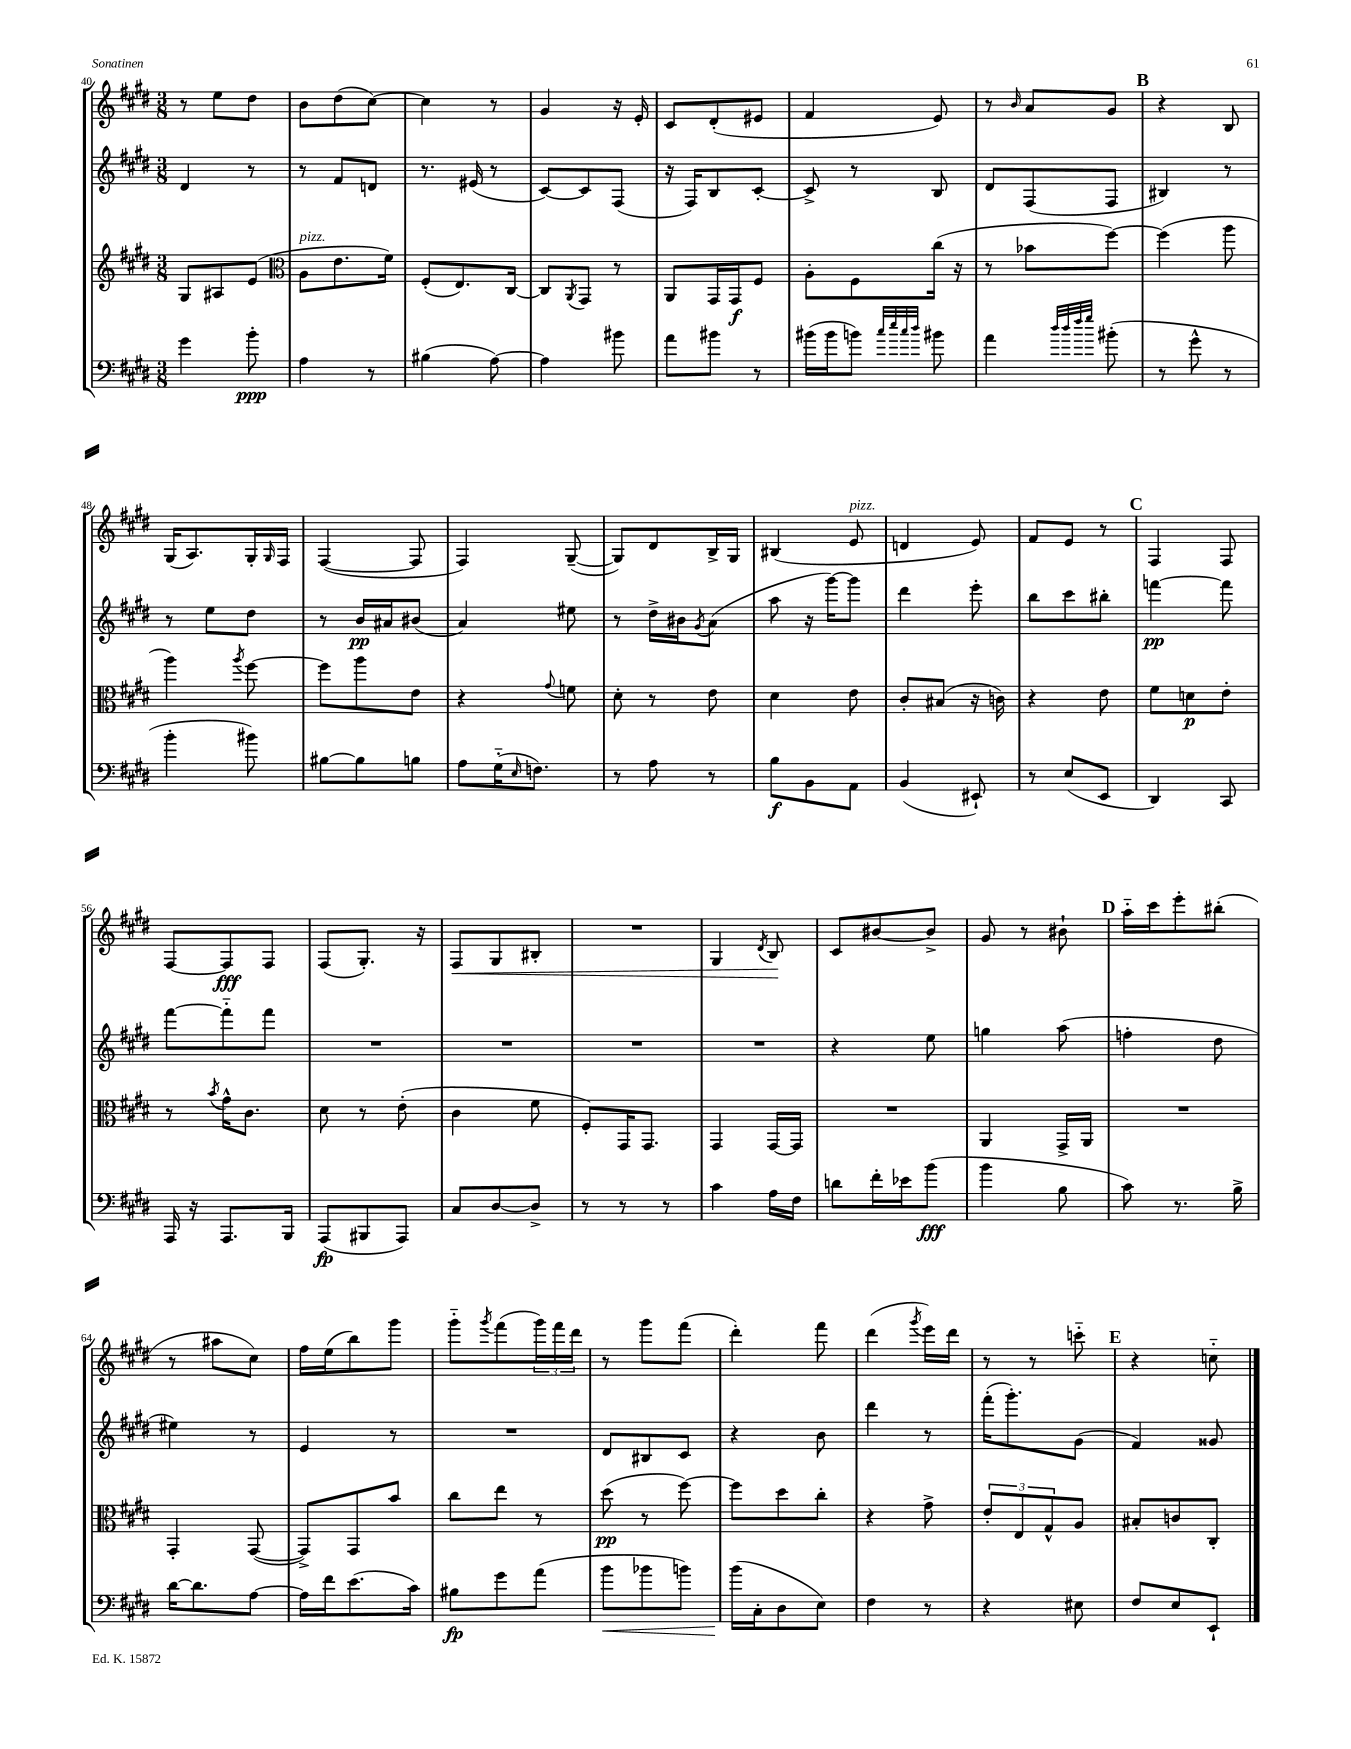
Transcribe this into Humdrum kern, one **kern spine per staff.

**kern	**kern	**kern	**kern
*staff4	*staff3	*staff2	*staff1
*clefF4	*clefG2	*clefG2	*clefG2
*k[f#c#g#d#]	*k[f#c#g#d#]	*k[f#c#g#d#]	*k[f#c#g#d#]
*M3/8	*M3/8	*M3/8	*M3/8
4g#	8G#	4d#	8r
.	8A#	.	8ee
8b'	(8e	8r	8dd#
=	=	=	=
*	*clefC3	*	*
4A	8A	8r	8b
.	8.e	8f#	(8dd#
8r	.	8d	[8cc#)
.	16f#)	.	.
=	=	=	=
(4B#	(8F#'	8.r	4cc#]
.	8.E)	.	.
.	.	(16e#	.
[8A)	.	8r	8r
.	[16C#	.	.
=	=	=	=
4A]	8C#]	[8c#)	4g#
.	8qAA	.	.
.	8GG#	8c#]	.
8b#	8r	(8F#	16r
.	.	.	16e'
=	=	=	=
8a	8AA	16r	8c#
.	.	16F#)	.
8b#	16GG#	8B	(8d#'
.	16GG#	.	.
8r	8F#	[8c#'	8e#
=	=	=	=
(16b#	8A'	8c#^]	4f#
16b#	.	.	.
8b)	8F#	8r	.
32qqcc#	.	.	.
32qqee	.	.	.
32qqcc#	.	.	.
32qqdd#	.	.	.
8b#	(16cc#	8B	8e)
.	16r	.	.
=	=	=	=
4a	8r	8d#	8r
.	.	.	16qqb
.	8b-	(8F#	8a
32qqdd#	.	.	.
32qqdd#	.	.	.
32qqff#	.	.	.
32qqgg#	.	.	.
(8b#'	[8ff#)	8F#	8g#
=	=	=	=
8r	(4ff#]	4B#)	4r
8g#^^	.	.	.
8r	8aa	8r	8B
=	=	=	=
4b'	4aa)	8r	(16G#
.	.	.	8.A)
.	.	8ee	.
.	8qaa	.	.
8b#)	[8ff#	8dd#	16G#'
.	.	.	16qqG#
.	.	.	16F#
=	=	=	=
[8B#	8ff#]	8r	([4F#
8B#]	8aa	16b	.
.	.	16a#	.
8B	8e	(8b#	8F#]
=	=	=	=
8A	4r	4a)	4F#)
(16G#'~	.	.	.
16qqE	.	.	.
8.F)	.	.	.
.	8qqg#	.	.
.	8f	8ee#	([8G#~
=	=	=	=
8r	8d#'	8r	8G#])
8A	8r	16dd#^	8d#
.	.	16b#	.
.	.	8qg#	.
8r	8e	(8a	16B^
.	.	.	16G#
=	=	=	=
8B	4d#	8aa	(4B#
8BB	.	16r	.
.	.	[16ggg#)	.
8AA	8e	8ggg#]	8e
=	=	=	=
(4BB	8c#'	4ddd#	4d
.	(8B#	.	.
8EE#`)	16r	8eee'	8e)
.	16c)	.	.
=	=	=	=
8r	4r	8bb	8f#
(8E	.	8ccc#	8e
8EE	8e	8bb#'	8r
=	=	=	=
4DD#)	8f#	[4fff	4F#
.	8d	.	.
8CC#	8e'	8fff]	8F#
=	=	=	=
16AAA	8r	[8fff#	[8F#
16r	.	.	.
.	8qb	.	.
8.AAA	16g#^^	8fff#'~]	8F#]
.	8.c#	.	.
.	.	8fff#	8F#
16BBB	.	.	.
=	=	=	=
(8AAA	8d#	4.r	(8F#
8BBB#	8r	.	8.G#')
8AAA)	(8e'	.	.
.	.	.	16r
=	=	=	=
8C#	4c#	4.r	8F#
[8D#	.	.	8G#
8D#^]	8f#	.	8B#'
=	=	=	=
8r	8F#')	4.r	4.r
8r	16GG#	.	.
.	8.GG#	.	.
8r	.	.	.
=	=	=	=
4c#	4GG#	4.r	4G#
.	.	.	8qd#
16A	[16GG#	.	8B
16F#	16GG#]	.	.
=	=	=	=
8d	4.r	4r	8c#
16f#'	.	.	[8b#
16e-	.	.	.
(8b	.	8ee	8b#^]
=	=	=	=
4b	4AA	4gg	8g#
.	.	.	8r
8B	16GG#^	(8aa	8b#`
.	16AA	.	.
=	=	=	=
8c#)	4.r	4ff'	16aa'~
.	.	.	16ccc#
8.r	.	.	8eee'
.	.	8dd#	(8bb#'
16B^	.	.	.
=	=	=	=
[16d#	4GG#'	4ee#)	8r
8.d#]	.	.	.
.	.	.	8aa#
[8A	([8GG#	8r	8cc#)
=	=	=	=
16A]	8GG#^])	4e	16ff#
16f#	.	.	(16ee
(8.e	8GG#	.	8bb)
.	8b	8r	8ggg#
16c#)	.	.	.
=	=	=	=
8B#	8cc#	4.r	8ggg#'~
.	.	.	8qggg#
8g#	8ee	.	(8fff#
(8a	8r	.	24ggg#)
.	.	.	24fff#
.	.	.	24ddd#
=	=	=	=
8b	(8dd#	8d#	8r
8b-	8r	8B#	8ggg#
8b)	[8ff#)	8c#	(8fff#
=	=	=	=
(16b	8ff#]	4r	4ddd#')
16C#'	.	.	.
8D#	8dd#	.	.
8E)	8cc#'	8b	8fff#
=	=	=	=
4F#	4r	4ddd#	(4ddd#
.	.	.	8qggg#
8r	8g#^	8r	16eee)
.	.	.	16ddd#
=	=	=	=
4r	12e'	(16fff#'	8r
.	.	8.ggg#')	.
.	12E	.	.
.	.	.	8r
.	12G#^^	.	.
8E#	8A	(8g#	8ccc'~
=	=	=	=
8F#	8B#'	4f#)	4r
8E	8c	.	.
8EE`	8C#'	8g##	8cc'~
==	==	==	==
*-	*-	*-	*-
